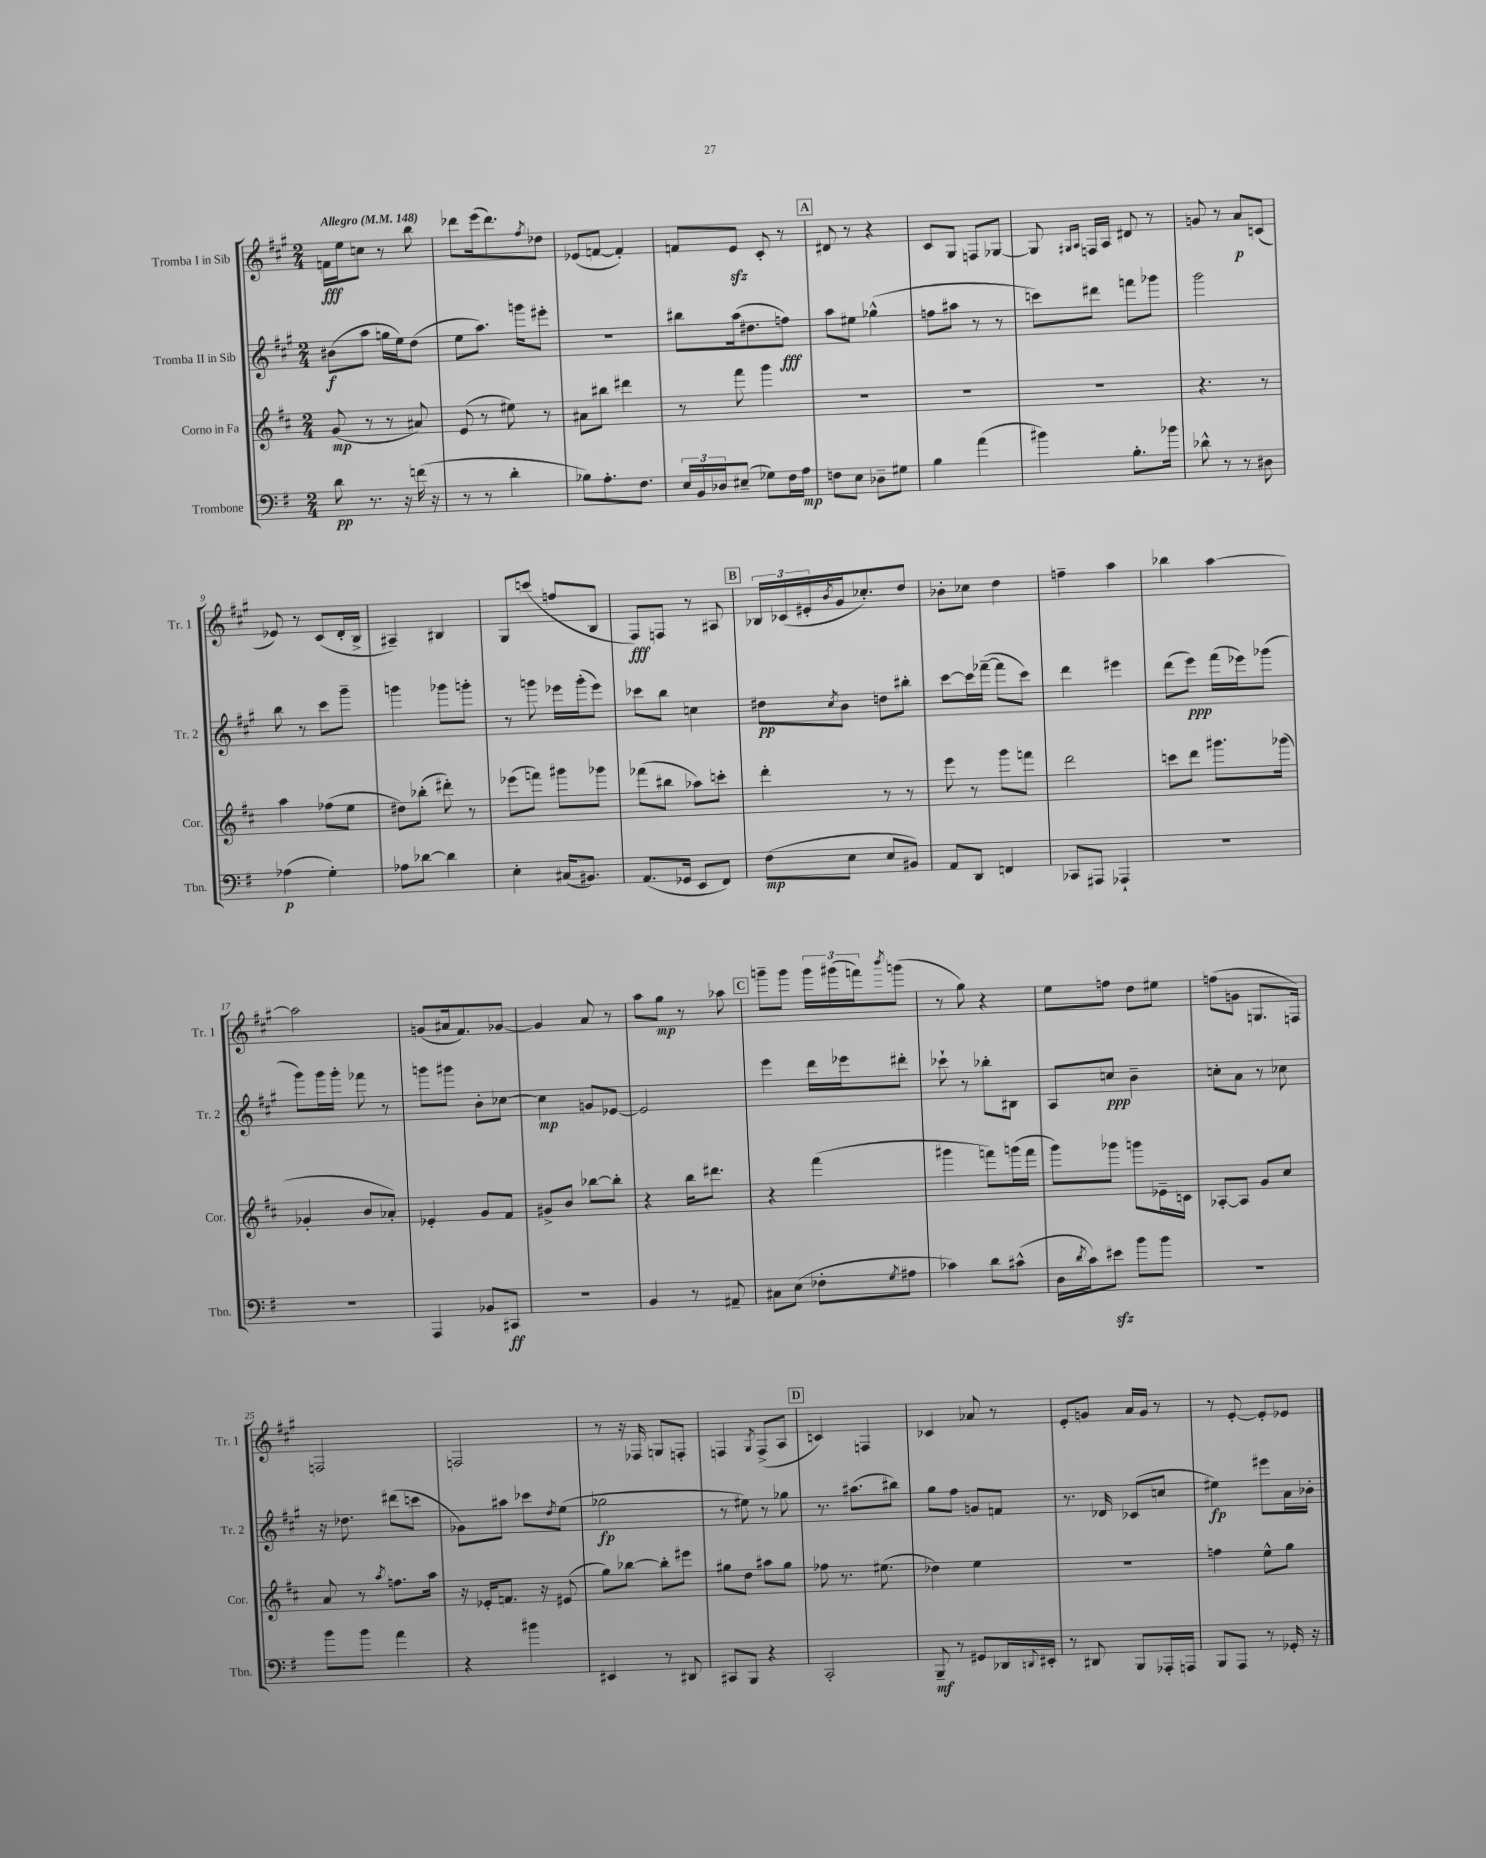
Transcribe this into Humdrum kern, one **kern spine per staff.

**kern	**dynam	**kern	**dynam	**kern	**dynam	**kern	**dynam
*part4	*part4	*part3	*part3	*part2	*part2	*part1	*part1
*staff4	*staff4	*staff3	*staff3	*staff2	*staff2	*staff1	*staff1
*I"Trombone	*	*I"Corno in Fa	*	*I"Tromba II in Sib	*	*I"Tromba I in Sib	*
*I'Tbn.	*	*I'Cor.	*	*I'Tr. 2	*	*I'Tr. 1	*
*clefF4	*	*clefG2	*	*clefG2	*	*clefG2	*
*k[f#]	*	*k[f#c#]	*	*k[f#c#g#]	*	*k[f#c#g#]	*
*M2/4	*	*M2/4	*	*M2/4	*	*M2/4	*
*MM148	*	*MM148	*	*MM148	*	*MM148	*
=1	=1	=1	=1	=1	=1	=1	=1
!	!	!	!	!	!	!LO:TX:a:B:t=Allegro	!
8d\	pp	(8g/	mp	(8b#X\L	f	16fn\LL	fff
.	.	.	.	.	.	16ee\J	.
8.r	.	8r	.	8aa\J	.	8ccn\J	.
.	.	8r	.	16ggn\LL	.	8r	.
16r	.	.	.	16ee\J)	.	.	.
(16fn\	.	8a#X/)	.	(8dd\J	.	8bb\	.
16r	.	.	.	.	.	.	.
=2	=2	=2	=2	=2	=2	=2	=2
8r	.	(8e/	.	8ee\L	.	8ddd-X\L	.
8r	.	8r	.	8.aa\J)	.	(16eee\k	.
.	.	.	.	.	.	8.ddd-\)	.
4d'\	.	8ee#X\)	.	.	.	.	.
.	.	.	.	16gggn\KL	.	.	.
.	.	.	.	.	.	8qff#/	.
.	.	8r	.	8eee#X'\J	.	8dd-X\J	.
=3	=3	=3	=3	=3	=3	=3	=3
8B-X\L)	.	8a#X\L	.	2r	.	(8e-X/L	.
8.A'\	.	8bb#X\J	.	.	.	[8fn/J	.
.	.	4ddd#X\	.	.	.	4f'/])	.
8.F#\J	.	.	.	.	.	.	.
=4	=4	=4	=4	=4	=4	=4	=4
24E/LL	.	8r	.	8bb#X\L	.	8fn/L	.
24BB/	.	.	.	.	.	.	.
24D-X/J	.	.	.	.	.	.	.
(8E#X~/J	.	8fff#\	.	(16aa\k	.	8ezz/J	.
.	.	.	.	8.dd#X\	.	.	.
8G-X\L)	.	4ggg\	.	.	.	8c#'/	.
16F#\L	.	.	.	8ffn\J)	fff	8r	.
16A\JJ	mp	.	.	.	.	.	.
!!LO:REH:place=s1:t=A
=5	=5	=5	=5	=5	=5	=5	=5
8Fn\L	.	2r	.	8aa\L	.	8d#X/	.
8E\J	.	.	.	8ee#X\J	.	8r	.
8D-X~\L	.	.	.	(4gg-X^^\	.	4r	.
8G#X\J	.	.	.	.	.	.	.
=6	=6	=6	=6	=6	=6	=6	=6
4B\	.	2r	.	8ffn\L	.	8c#/L	.
.	.	.	.	8aa#X\J	.	8G#/J	.
(4a\	.	.	.	8r	.	8Fn/L	.
.	.	.	.	8r	.	[8G-X/J	.
=7	=7	=7	=7	=7	=7	=7	=7
4b#X\)	.	2r	.	8cccn\L)	.	8G-/]	.
.	.	.	.	.	.	16qqG#X/LL	.
.	.	.	.	.	.	16qqA/JJ	.
.	.	.	.	8ddd#X\J	.	16Fn/LL	.
.	.	.	.	.	.	16A/JJ	.
8.B'\L	.	.	.	8fffn\L	.	8d#X/	.
.	.	.	.	8ggg-X\J	.	8r	.
16b-X\Jk	.	.	.	.	.	.	.
=8	=8	=8	=8	=8	=8	=8	=8
8d-X^^\	.	4.r	.	2ggg#\	.	8gn/	.
8r	.	.	.	.	.	8r	.
8r	.	.	.	.	.	8a/L	p
8D#X\	.	8r	.	.	.	(8cn/J	.
!!LO:LB:g=z
=9	=9	=9	=9	=9	=9	=9	=9
(4A-X\	p	4aa\	.	8bb\	.	8e-X/)	.
.	.	.	.	8r	.	8r	.
4G'\)	.	(8ff-X\L	.	8ccc#\L	.	(8c#/L	.
.	.	8ee\J	.	8ggg#~\J	.	16d'/L	.
.	.	.	.	.	.	16B^/JJ	.
=10	=10	=10	=10	=10	=10	=10	=10
8A-X\L	.	8dd#X\L)	.	4gggn\	.	4A#X~/)	.
[8d-X\J	.	(8bb-X'\J	.	.	.	.	.
4d-\]	.	8ddd#X'\)	.	8ggg-X\L	.	4B#X/	.
.	.	8r	.	8gggn'\J	.	.	.
=11	=11	=11	=11	=11	=11	=11	=11
4E'\	.	(8eee-X\L	.	8r	.	8G#/L	.
.	.	8fffn\J)	.	8gggn\	.	(8cccn/J	.
(16C#X/KL	.	8ggg#X\L	.	16eee-X\LL	.	8ffn/L	.
8.BB#X/J)	.	.	.	(16ggg'\J	.	.	.
.	.	8ggg-X\J	.	8eee-\J)	.	8B/J	.
=12	=12	=12	=12	=12	=12	=12	=12
(8.AA/L	.	(8fff-X\L	.	8ccc-X\L	.	8F#/L)	fff
.	.	8bb#X\J	.	8bb\J	.	8Fn/J	.
16GG-X/Jk	.	.	.	.	.	.	.
8EE/L	.	8aa-X\L)	.	4ccn\	.	8r	.
8FF#/J)	.	8cccn'\J	.	.	.	8A#X/	.
!!LO:REH:place=s1:t=B
=13	=13	=13	=13	=13	=13	=13	=13
(8F#\L	mp	4ddd'\	.	8dd#X\L	pp	24B-X/LL	.
.	.	.	.	.	.	(24c-X/	.
.	.	.	.	.	.	24e#X'/	.
.	.	.	.	8qcc#/	.	8qb/	.
8E\J	.	.	.	8b\J	.	16g#/J	.
.	.	.	.	.	.	8.cc-X'/)	.
8E/L	.	8r	.	8ddn\L	.	.	.
8BB#X/J)	.	8r	.	8bb#X'\J	.	8dd/J	.
=14	=14	=14	=14	=14	=14	=14	=14
8AA/L	.	8eee\	.	[8ccc#\L	.	8b-X'\L	.
8DD/J	.	8r	.	16ccc#\L]	.	8cc-X\J	.
.	.	.	.	([16fff-X~\JJ	.	.	.
4FFn/	.	8ggg\L	.	8fff-\L]	.	4dd\	.
.	.	8fffn\J	.	8ccc#\J)	.	.	.
=15	=15	=15	=15	=15	=15	=15	=15
8CC-X/L	.	2ddd\	.	4ddd\	.	4ffn~\	.
8AAA#X/J	.	.	.	.	.	.	.
4AAA-X`/	.	.	.	4eee#X\	.	4aa\	.
=16	=16	=16	=16	=16	=16	=16	=16
2r	.	8cccn\L	.	(8ddd\L	.	4bb-X\	.
.	.	8ddd\J	.	8eee\J)	ppp	.	.
.	.	8.ggg#X\L	.	(16fff#\LL	.	[4aa\	.
.	.	.	.	16eee-X\J)	.	.	.
.	.	.	.	(8ggg-X\J	.	.	.
.	.	(16ggg-X\Jk	.	.	.	.	.
!!LO:LB:g=z
=17	=17	=17	=17	=17	=17	=17	=17
2r	.	4g-X'/	.	8ggg#\L)	.	2aa\]	.
.	.	.	.	16ggg#\L	.	.	.
.	.	.	.	16ggg#'\JJ	.	.	.
.	.	8b/L	.	8fff-X\	.	.	.
.	.	8a-X'/J)	.	8r	.	.	.
=18	=18	=18	=18	=18	=18	=18	=18
4AAA/	.	4e-X'/	.	8gggn\L	.	(8gn/L	.
.	.	.	.	8ggg#X\J	.	16a#X/k	.
.	.	.	.	.	.	8.f#/)	.
8BB-X/L	.	8g/L	.	8b'\L	.	.	.
8CC#X/J	ff	8f#/J	.	[8cc-X\J	.	[8g-X/J	.
=19	=19	=19	=19	=19	=19	=19	=19
2r	.	8g#X^/L	.	4cc-\]	mp	4g-/]	.
.	.	8b/J	.	.	.	.	.
.	.	[8bb-X\L	.	8gn/L	.	8a/	.
.	.	8bb-'\J]	.	[8e-X/J	.	8r	.
=20	=20	=20	=20	=20	=20	=20	=20
4BB/	.	4r	.	2e-/]	.	8aa\L	.
.	.	.	.	.	.	8gg#\J	mp
8r	.	16bb\KL	.	.	.	8r	.
.	.	8.ddd#X\J	.	.	.	.	.
8AA#X~/	.	.	.	.	.	8aa-X\	.
!!LO:REH:place=s1:t=C
=21	=21	=21	=21	=21	=21	=21	=21
8C#X\L	.	4r	.	4eee\	.	8gggn~\L	.
(8E\J	.	.	.	.	.	8ggg\J	.
8F-X'\L	.	(4fff#\	.	16ddd\LL	.	24ggg\LL	.
.	.	.	.	.	.	(24ggg#X\	.
.	.	.	.	16eee-X\J	.	.	.
.	.	.	.	.	.	24fffn\J)	.
8qG/	.	.	.	.	.	8qbbb/	.
8A#X\J	.	.	.	8ddd#X'\J	.	(8gggn\J	.
=22	=22	=22	=22	=22	=22	=22	=22
4c-X\)	.	4ggg#X\	.	8ccc-X`\	.	8r	.
.	.	.	.	8r	.	8gg#\)	.
8d\L	.	8fffn\L)	.	8bb-X'\L	.	4r	.
(8c#X^^\J	.	(16gggn\L	.	8B#X\J	.	.	.
.	.	16fff\JJ	.	.	.	.	.
=23	=23	=23	=23	=23	=23	=23	=23
16D\LL	.	8ggg\L)	.	8A/L	.	8ee\L	.
8qd/	.	.	.	.	.	.	.
16c\J)	.	.	.	.	.	.	.
8e#Xzz\J	.	8ggg-X\J	.	8ccn/J	ppp	8ffn\J	.
8b\L	.	8gggn\L	.	4b~\	.	8dd\L	.
8b\J	.	16e-X~\L	.	.	.	8ee#X\J	.
.	.	16cn\JJ	.	.	.	.	.
=24	=24	=24	=24	=24	=24	=24	=24
2r	.	[8A-X'/L	.	8ccn'\L	.	(8ffn\L	.
.	.	8A-/J]	.	8a\J	.	8gn\J	.
.	.	8g/L	.	8r	.	8.Gn/L	.
.	.	8cc#/J	.	8cc-X\	.	.	.
.	.	.	.	.	.	16Fn/Jk)	.
!!LO:LB:g=z
=25	=25	=25	=25	=25	=25	=25	=25
8b\L	.	8a/	.	16r	.	2Fn/	.
.	.	.	.	8.dd-X\	.	.	.
8b\J	.	8r	.	.	.	.	.
.	.	8qaa/	.	.	.	.	.
4a\	.	8.ffn\L	.	(8ddd#X\L	.	.	.
.	.	.	.	8cccn\J	.	.	.
.	.	16aa\Jk	.	.	.	.	.
=26	=26	=26	=26	=26	=26	=26	=26
4r	.	16r	.	8g-X\L)	.	2Fn/	.
.	.	16e-X'/KL	.	.	.	.	.
.	.	8.fn/J	.	8aa#X\J	.	.	.
4b#X\	.	.	.	8ccc-X\L	.	.	.
.	.	16r	.	.	.	.	.
.	.	.	.	8qdd/	.	.	.
.	.	(8e#X/	.	(8ee\J	.	.	.
=27	=27	=27	=27	=27	=27	=27	=27
4EE#X/	.	8gg\L)	.	2gg-X\	fp	8r	.
.	.	[8bb-X\J	.	.	.	16r	.
.	.	.	.	.	.	16F-X/	.
8r	.	8bb-'\L]	.	.	.	8Gn/L	.
8DD#X/	.	8eee#X\J	.	.	.	8Fn'/J	.
=28	=28	=28	=28	=28	=28	=28	=28
8CC#X/L	.	8gg#X\L	.	8r	.	4Fn/	.
8BBB/J	.	8dd\J	.	8ee#X\)	.	.	.
.	.	.	.	.	.	8qG#/	.
4r	.	8aa#X\L	.	8r	.	(8F^/L	.
.	.	8gg#\J	.	8gg-X\	.	8A/J	.
!!LO:REH:place=s1:t=D
=29	=29	=29	=29	=29	=29	=29	=29
2CC'/	.	8ff-X\	.	8.r	.	4cn/)	.
.	.	8.r	.	.	.	.	.
.	.	.	.	(8.aa#X\L	.	.	.
.	.	.	.	.	.	4Fn/	.
.	.	(8.ee#X\	.	.	.	.	.
.	.	.	.	8bb#X\J)	.	.	.
=30	=30	=30	=30	=30	=30	=30	=30
8BBB~/	mf	4dd-X\)	.	8gg#\L	.	4c-X/	.
8r	.	.	.	8ff#\J	.	.	.
8GG#X/L	.	4ee\	.	8gn/L	.	8a-X/	.
16DD-X/L	.	.	.	8fn/J	.	8r	.
8qqDDn/	.	.	.	.	.	.	.
16EE#X'/JJ	.	.	.	.	.	.	.
=31	=31	=31	=31	=31	=31	=31	=31
8r	.	2r	.	8.r	.	8e'/L	.
8DD#X/	.	.	.	.	.	8gn/J	.
.	.	.	.	16d-X/	.	.	.
8BBB/L	.	.	.	(8c-X/L	.	16a/LL	.
.	.	.	.	.	.	16g/JJ	.
16AAA-X'/L	.	.	.	8ccn/J	.	8r	.
16AAAn/JJ	.	.	.	.	.	.	.
=32	=32	=32	=32	=32	=32	=32	=32
8BBB/L	.	4ffn\	.	4ee#X\)	fp	8r	.
8AAA/J	.	.	.	.	.	[8e'/	.
8r	.	8ee^^\L	.	8eee#X\L	.	8e'/L]	.
16GG-X'/	.	8gg\J	.	16a\L	.	8e-X/J	.
16r	.	.	.	16b-X'\JJ	.	.	.
==	==	==	==	==	==	==	==
*-	*-	*-	*-	*-	*-	*-	*-
